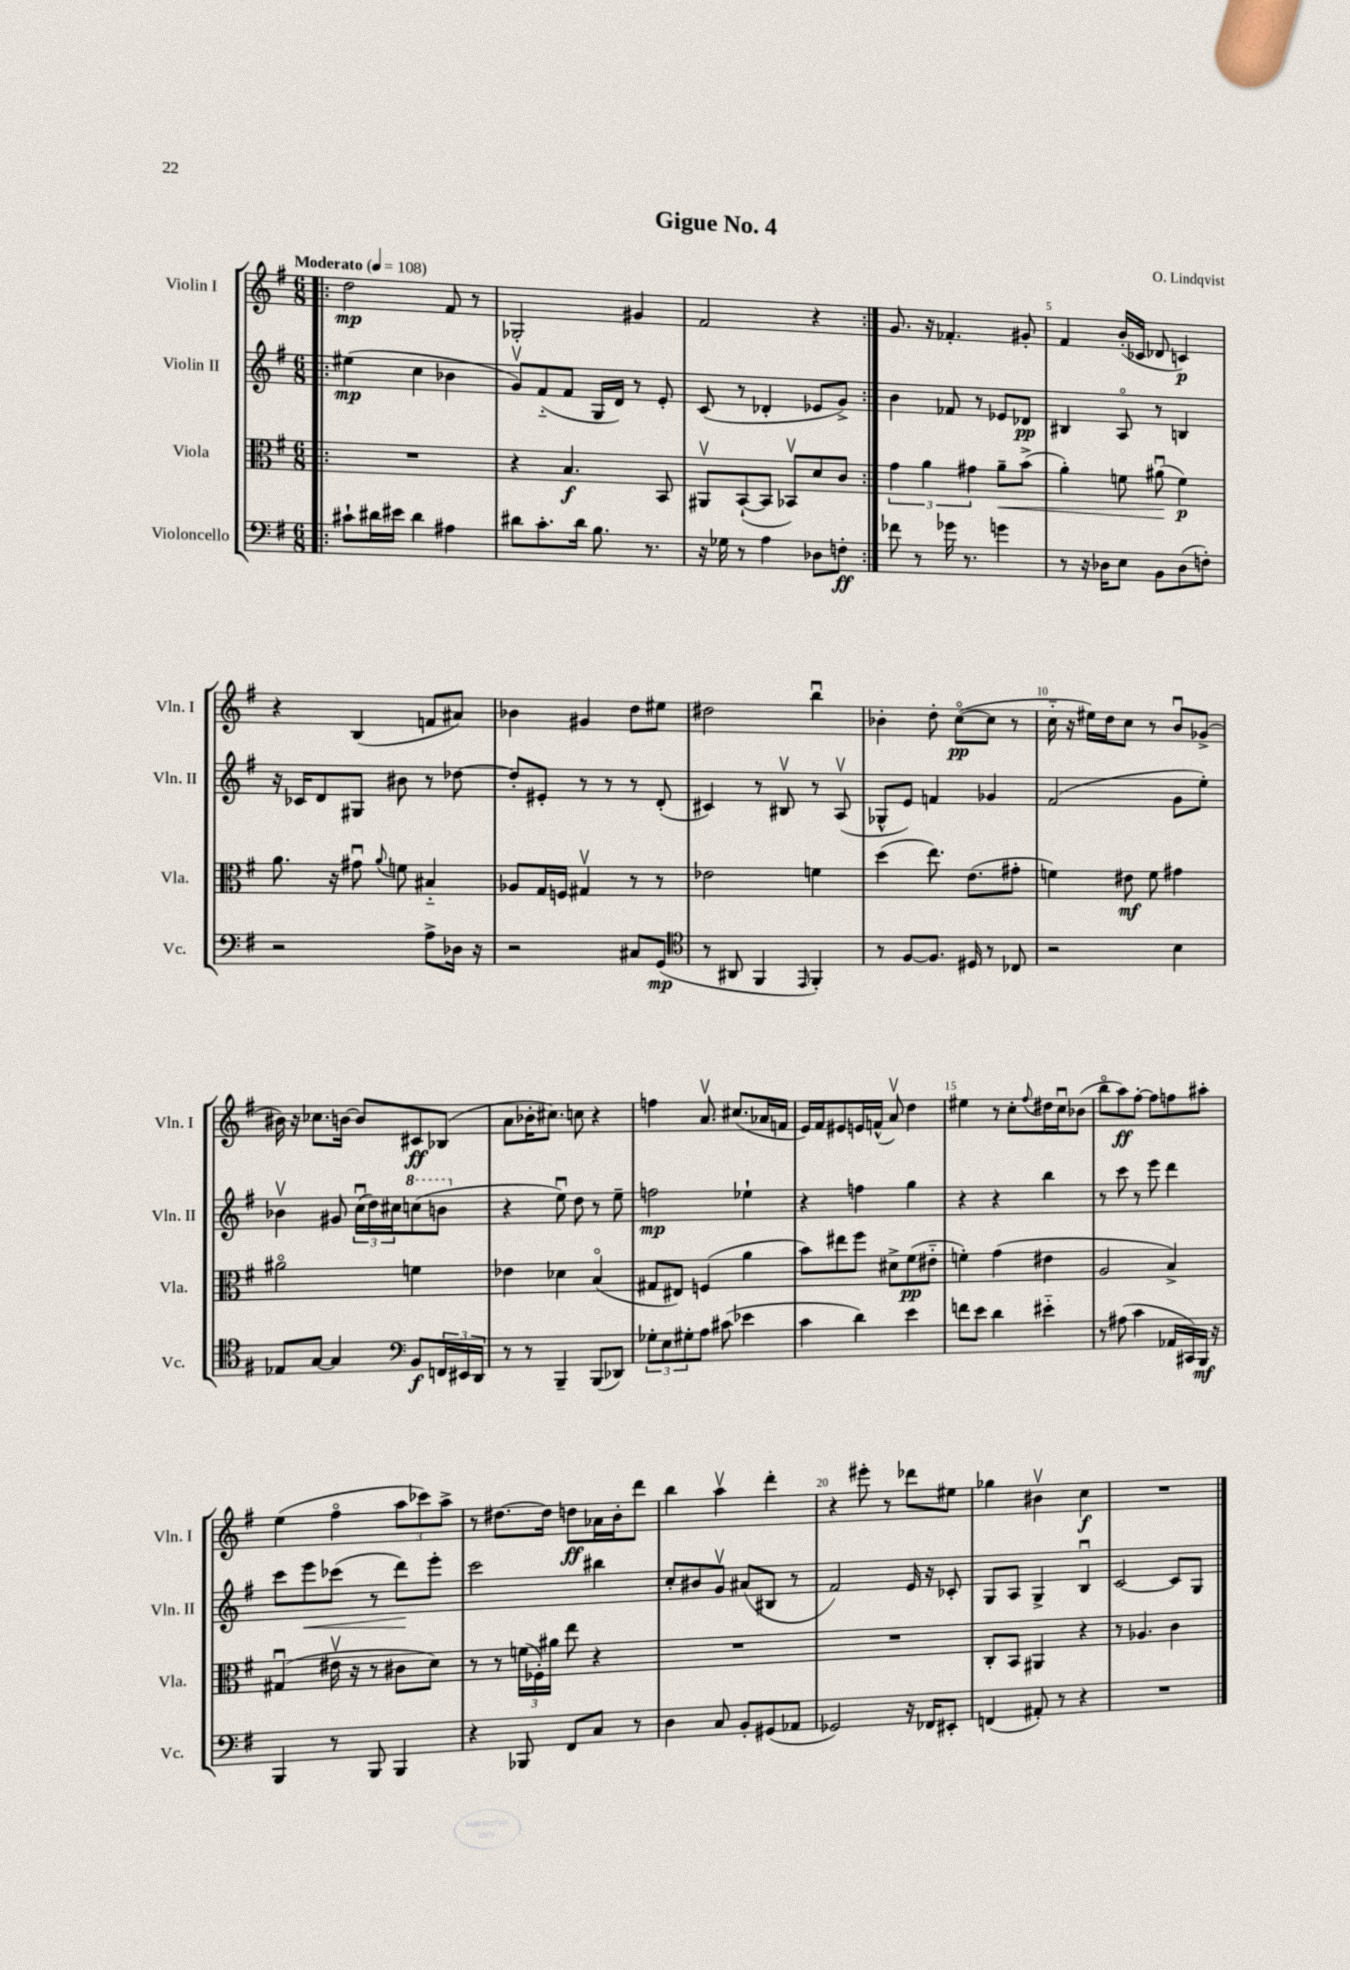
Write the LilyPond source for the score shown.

\header { title = "Gigue No. 4" composer = "O. Lindqvist" }
<<
\new StaffGroup <<
\new Staff = "s0" \with { instrumentName = "Violin I" shortInstrumentName = "Vln. I" } {
    \clef treble \key g \major \numericTimeSignature \time 6/8 \tempo "Moderato" 4 = 108
    \repeat volta 2 { \bar ".|:" d''2\mp fis'8 r8 |
    ges2-. gis'4 |
    fis'2 r4 | }
    g'8. r16 fes'4.-. gis'8-. |
    fis'4 b'16-.( ces'16 des'8 c'4\p) |
    r4 b4( f'8 ais'8) |
    bes'4 gis'4 d''8 eis''8 |
    dis''2 b''4\downbow |
    bes'4-. d''8-. c''8~\flageolet\pp( c''8 r8 |
    c''16-_ r16 eis''16) d''16 c''8 r8 b'8\downbow ges'8->( |
    bis'16) r16 ces''8. b'16~ b'8 cis'8\ff bes8( |
    a'8 bes'16-. cis''8.) c''8 r4 |
    f''4 a'8.\upbow cis''8.( aes'16 f'16 |
    e'16) fis'16 eis'8 e'16 f'16-^( a'8\upbow) d''4 |
    eis''4 r8 c''8-. \appoggiatura { fis''8 } dis''16 c''16\downbow bes'8( |
    b''8\flageolet a''8\ff) fis''8~-. fis''8 f''8 ais''8-. |
    e''4( fis''4\flageolet \tuplet 3/2 { a''8 ces'''8) a''8-> } |
    r8 dis''8.~ dis''16 d''8\ff aes'16 b'16-. d'''8 |
    b''4 a''4\upbow d'''4-. |
    r4 eis'''8-. r8 des'''8 eis''8 |
    ges''4 bis'4\upbow c''4\f |
    R2. \bar "|." |
}
\new Staff = "s1" \with { instrumentName = "Violin II" shortInstrumentName = "Vln. II" } {
    \clef treble \key g \major \numericTimeSignature \time 6/8
    \repeat volta 2 { \bar ".|:" eis''4\mp( c''4 bes'4 |
    g'8\upbow) fis'8-_( fis'8 g16 d'16) r8 e'8-. |
    c'8( r8 des'4-. ees'8 g'8->) | }
    b'4 fes'8 r8 ees'8 des'8\pp |
    bis4 a8\flageolet r8 b4 |
    r16 ces'16 d'8 gis8 bis'8 r8 des''8~ |
    des''8-. eis'8-. r8 r8 r8 d'8-.( |
    cis'4) r8 bis8\upbow r8 a8\upbow( |
    ges8-^ e'8) f'4 ges'4 |
    fis'2( g'8 e''8-.) |
    bes'4\upbow gis'8 \tuplet 3/2 { c''16\downbow( d''16) cis''16 } \ottava #1 c'''!8( b''!8 \ottava #0 |
    r4 e''8\downbow) d''8 r8 e''8-- |
    f''2\mp ees''4-! |
    r4 f''4 g''4 |
    r4 r4 b''4 |
    r8 c'''8 r8 e'''8 d'''4 |
    c'''8 e'''8\< ces'''8( r8 d'''8\!) e'''8-. |
    c'''2 bis''4 |
    c''8-. bis'8 g'8\upbow ais'8( bis8 r8 |
    fis'2) e'16 r16 ces'8-. |
    g8 a8 g4-> b4\downbow |
    c'2~ c'8 g8 \bar "|." |
}
\new Staff = "s2" \with { instrumentName = "Viola" shortInstrumentName = "Vla." } {
    \clef alto \key g \major \numericTimeSignature \time 6/8
    \repeat volta 2 { \bar ".|:" R2. |
    r4 b4.\f b,8 |
    ais,8\upbow b,8~-!( b,8 bes,8\upbow) d'8 c'8 | }
    \tuplet 3/2 { g'4 a'4 gis'4 } a'8--\< b'8->( |
    a'4-.) f'8 ais'8\downbow\!( f'4\p) |
    a'8. r16 gis'8\downbow \appoggiatura { a'8 } f'8 bis4-_ |
    aes8 g16 f16 gis4\upbow r8 r8 |
    ees'2 f'4 |
    d''4( e''8.) e'8.( gis'8-. |
    f'4) eis'8\mf f'8 gis'4 |
    ais'2\flageolet f'4 |
    ees'4 des'4 b4\flageolet( |
    gis8 eis8) f4( a'4 |
    b'8) eis''8 fis''8 dis'8-> fis'8\pp( eis'8-_ |
    f'4-.) g'4( eis'4 |
    a2 b4->) |
    gis4\downbow( eis'16\upbow r16 r8 cis'8 d'8) |
    r8 r8 \tuplet 3/2 { f'16( fes16-.) ais'16 } e''8 r4 |
    R2. |
    R2. |
    c8-. b,8 ais,4 r4 |
    r8 aes4. c'4 \bar "|." |
}
\new Staff = "s3" \with { instrumentName = "Violoncello" shortInstrumentName = "Vc." } {
    \clef bass \key g \major \numericTimeSignature \time 6/8
    \repeat volta 2 { \bar ".|:" cis'8-! dis'16 eis'16 dis'4 ais4 |
    dis'8 c'8.-. dis'16 b8. r8. |
    r16 ges16 r8 a4 des8 f8-.\ff | }
    fes'8 r8 ges'16 r8. g'4 |
    r8 r16 des16 e8 b,8 des8( f8-.) |
    r2 a8-> des16 r16 |
    r2 cis8 g,8\mp( |
    \clef tenor r8 ais,8 fis,4 \grace { e,16 } fis,4-.) |
    r8 fis8~ fis8. dis16 r8 ces8 |
    r2 b4 |
    ees8 g8~ g4 \clef bass b,8\f \tuplet 3/2 { f,16 eis,16 d,16 } |
    r8 r8 b,,4-- b,,8( des,8) |
    \tuplet 3/2 { ges8-. e8 gis8-. } a8 cis'8( ees'4 |
    c'4 d'4) e'4 |
    f'8 e'8 d'4 eis'4-_ |
    r8 ais8( c'4 aes,16 cis,16) b,,16\mf r16 |
    b,,4 r8 b,,8 b,,4 |
    r4 bes,,8 fis,8 c8 r8 |
    d4 c8 b,8-. gis,8( aes,8 |
    ges,2) r16 fes,16 eis,8-. |
    f,4( ais,8-.) r8 r4 |
    R2. \bar "|." |
}
>>
>>
\layout { \context { \Score \override BarNumber.break-visibility = ##(#f #t #t) barNumberVisibility = #(every-nth-bar-number-visible 5) } }
